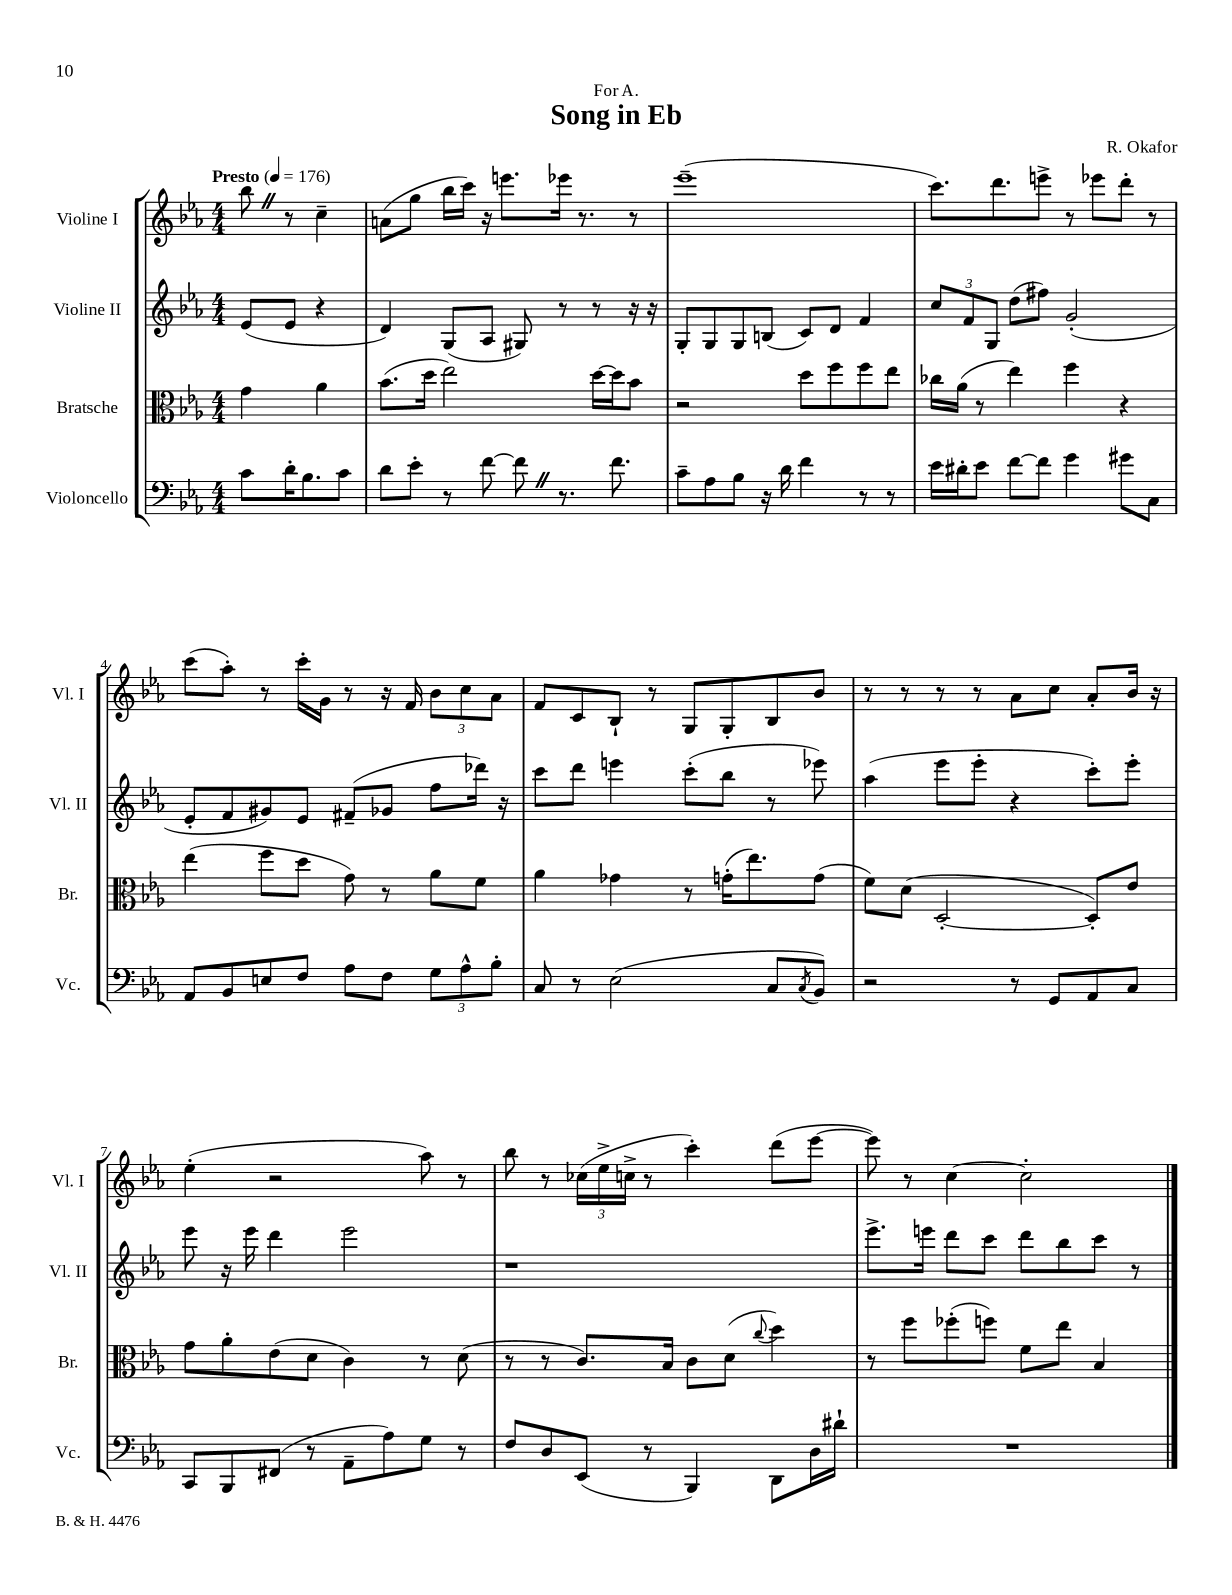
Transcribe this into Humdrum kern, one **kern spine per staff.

**kern	**kern	**kern	**kern
*staff4	*staff3	*staff2	*staff1
*clefF4	*clefC3	*clefG2	*clefG2
*k[b-e-a-]	*k[b-e-a-]	*k[b-e-a-]	*k[b-e-a-]
*M4/4	*M4/4	*M4/4	*M4/4
*MM176	*MM176	*MM176	*MM176
8c\L	4g\	(8e-/L	8bb-\
16d'\K	.	8e-/J	8r
8.B-\	.	.	.
.	4a-\	4r	4cc~\
8c\J	.	.	.
=	=	=	=
8d\L	(8.b-\L	4d/)	(8a\L
8e-'\J	.	.	8gg\J
.	16dd\Jk	.	.
8r	2ee-\)	(8G/L	16bb-\LL
.	.	.	16ccc\JJ)
[8f\	.	8A-/J	16r
.	.	.	8.eee\L
8f\]	.	8G#/)	.
8.r	.	8r	16eee-\Jk
.	.	.	8.r
.	[16dd\LL	8r	.
8.f\	16dd\]J	.	.
.	8b-\J	16r	8r
.	.	16r	.
=	=	=	=
8c~\L	2r	8G'/L	(1eee-~
8A-\	.	8G/	.
8B-\J	.	8G/	.
16r	.	(8B/J	.
16d\	.	.	.
4f\	8dd\L	8c/L)	.
.	8ff\	8d/J	.
8r	8ff\	4f/	.
8r	8ee-\J	.	.
=	=	=	=
16e-\LL	16cc-\LL	12cc/L	8.ccc\L)
16d#'\J	(16a-\JJ	.	.
.	.	12f/	.
8e-\J	8r	.	.
.	.	12G/J	.
.	.	.	8.ddd\
[8f\L	4ee-\)	(8dd\L	.
8f\]J	.	8ff#\J)	8eee^\J
4g\	4ff\	(2g'/	8r
.	.	.	8eee-\L
8g#\L	4r	.	8ddd'\J
8C\J	.	.	8r
=	=	=	=
8AA-/L	(4ee-\	8e-'/L	(8ccc\L
8BB-/	.	8f/	8aa-'\J)
8E/	8ff\L	8g#/)	8r
8F/J	8dd\J	8e-/J	16ccc'\LL
.	.	.	16g\JJ
8A-\L	8g\)	(8f#~/L	8r
8F\J	8r	8g-/J	16r
.	.	.	16f/
12G\L	8a-\L	8ff\L	12b-\L
12A-^^\	.	.	12cc\
.	8f\J	16ddd-\Jk)	.
12B-'\J	.	.	12a-\J
.	.	16r	.
=	=	=	=
8C/	4a-\	8ccc\L	8f/L
8r	.	8ddd\J	8c/
(2E-\	4g-\	4eee\	8B-`/J
.	.	.	8r
.	8r	(8ccc'\L	8G/L
.	(16g'\LK	8bb-\J	8G'/
.	8.ee-\)	.	.
8C/L	.	8r	8B-/
8qC/	.	.	.
8BB-/J)	(8g\J	8eee-\)	8b-/J
=	=	=	=
2r	8f\L)	(4aa-\	8r
.	(8d\J	.	8r
.	[2D'/	8eee-\L	8r
.	.	8eee-'\J	8r
8r	.	4r	8a-\L
8GG/L	.	.	8cc\J
8AA-/	8D'/]L)	8ccc'\L)	8a-'/L
8C/J	8e-/J	8eee-'\J	16b-/Jk
.	.	.	16r
=	=	=	=
8CC/L	8g\L	8eee-\	(4ee-'\
8BBB-/	8a-'\	16r	.
.	.	16eee-\	.
(8FF#/J	(8e-\	4ddd\	2r
8r	8d\J	.	.
8AA-~\L	4c\)	2eee-\	.
8A-\)	.	.	.
8G\J	8r	.	8aa-\)
8r	(8d\	.	8r
=	=	=	=
8F/L	8r	1r	8bb-\
8D/	8r	.	8r
(8EE-/J	8.c/L)	.	(24cc-\LL
.	.	.	24ee-^\
.	.	.	24cc^\JJ
8r	.	.	8r
.	16B-/Jk	.	.
4BBB-/)	8c\L	.	4ccc'\)
.	(8d\J	.	.
.	8qqcc/	.	.
8DD\L	4dd\)	.	(8ddd\L
16D\L	.	.	[8eee-\J
16d#`\JJ	.	.	.
=	=	=	=
1r	8r	8.eee-^\L	8eee-\])
.	8ff\L	.	8r
.	.	16eee\Jk	.
.	(8ff-'\	8ddd\L	[4cc\
.	8ff\J)	8ccc\J	.
.	8f\L	8ddd\L	2cc'\]
.	8ee-\J	8bb-\	.
.	4B-/	8ccc\J	.
.	.	8r	.
==	==	==	==
*-	*-	*-	*-
